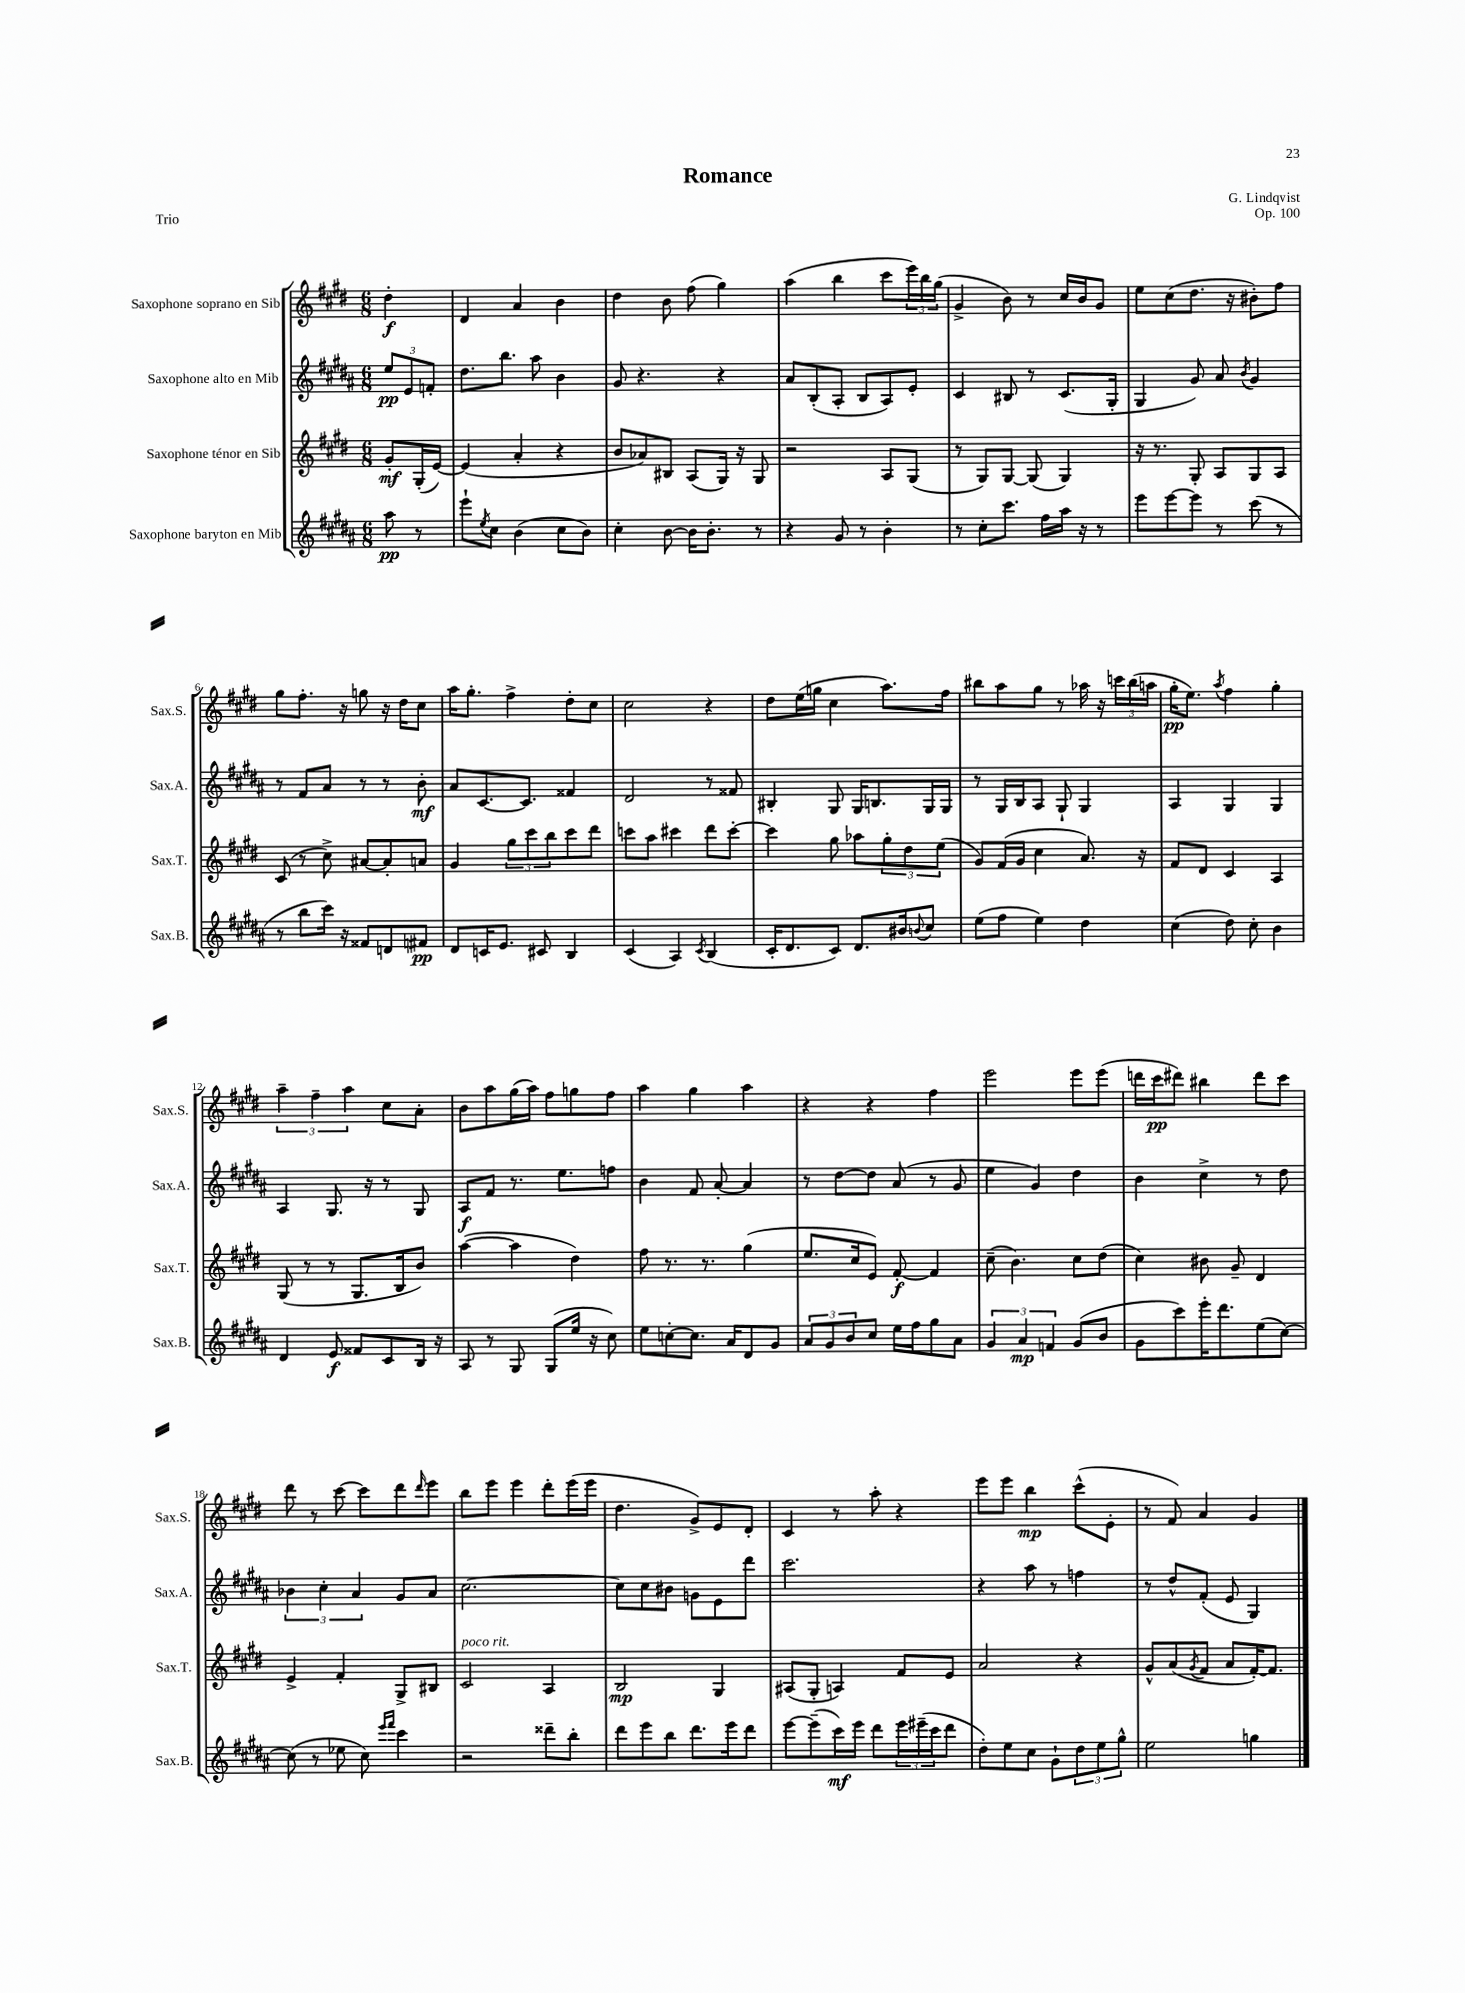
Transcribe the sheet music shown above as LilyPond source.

\header { title = "Romance" composer = "G. Lindqvist" opus = "Op. 100" piece = "Trio" }
<<
\new StaffGroup <<
\new Staff = "s0" \with { instrumentName = "Saxophone soprano en Sib" shortInstrumentName = "Sax.S." } {
    \clef treble \key e \major \numericTimeSignature \time 6/8 \partial 4
    dis''4-.\f |
    dis'4 a'4 b'4 |
    dis''4 b'8 fis''8( gis''4) |
    a''4( b''4 cis'''8 \tuplet 3/2 { e'''16) b''16 gis''16( } |
    gis'4-> b'8) r8 cis''16 b'16 gis'8 |
    e''8 cis''8( dis''8. r16 bis'8-.) fis''8 |
    gis''8 fis''8.-. r16 g''8 r16 dis''16 cis''8 |
    a''16 gis''8.-. fis''4-> dis''8-. cis''8 |
    cis''2 r4 |
    dis''8 e''16( g''16 cis''4 a''8.) fis''16 |
    bis''8 a''8 gis''8 r8 aes''16 r16 \tuplet 3/2 { c'''16 bis''16( a''16 } |
    gis''16-.\pp e''8.) \acciaccatura { a''8 } fis''4 gis''4-. |
    \tuplet 3/2 { a''4-- fis''4-- a''4 } cis''8 a'8-. |
    b'8 a''8 gis''16( a''16) fis''8 g''8 fis''8 |
    a''4 gis''4 a''4 |
    r4 r4 fis''4 |
    e'''2 e'''8 e'''8( |
    d'''16 cis'''16\pp dis'''8) bis''4 dis'''8 cis'''8 |
    dis'''8 r8 cis'''8~ cis'''8 dis'''8 \grace { dis'''16 } e'''8 |
    b''8 e'''8 e'''4 dis'''8-. e'''16( e'''16 |
    dis''4. gis'8->) e'8 dis'8-. |
    cis'4 r8 a''8-. r4 |
    e'''8 e'''8 b''4\mp cis'''8-^( e'8-. |
    r8 fis'8) a'4 gis'4 \bar "|." |
}
\new Staff = "s1" \with { instrumentName = "Saxophone alto en Mib" shortInstrumentName = "Sax.A." } {
    \clef treble \key b \major \numericTimeSignature \time 6/8 \partial 4
    \tuplet 3/2 { e''8\pp e'8 f'8-. } |
    dis''8. b''8. ais''8 b'4 |
    gis'8 r4. r4 |
    ais'8 b8-.( ais8-. b8 ais8) e'8-. |
    cis'4 bis8 r8 cis'8.( gis16-. |
    gis4 gis'8) ais'8 \acciaccatura { b'8 } gis'4 |
    r8 fis'8 ais'8 r8 r8 b'8-.\mf |
    ais'8 cis'8.~ cis'8. fisis'4 |
    dis'2 r8 fisis'8 |
    bis4-. gis8 gis16 b8. gis16 gis16 |
    r8 gis16 b16 ais8 gis8-! gis4 |
    ais4 gis4 gis4 |
    ais4 gis8. r16 r8 gis8 |
    ais8\f fis'8 r8. e''8. f''8 |
    b'4 fis'8 ais'8~-. ais'4 |
    r8 dis''8~ dis''8 ais'8( r8 gis'8 |
    e''4 gis'4) dis''4 |
    b'4 cis''4-> r8 dis''8 |
    \tuplet 3/2 { bes'4 cis''4-. ais'4 } gis'8 ais'8 |
    cis''2.~ |
    cis''8 cis''8 bis'8 g'8 e'8 dis'''8 |
    cis'''2. |
    r4 ais''8 r8 f''4 |
    r8 dis''8-^ fis'8-.( e'8 gis4) \bar "|." |
}
\new Staff = "s2" \with { instrumentName = "Saxophone ténor en Sib" shortInstrumentName = "Sax.T." } {
    \clef treble \key e \major \numericTimeSignature \time 6/8 \partial 4
    gis'8-.\mf gis16-.( e'16~) |
    e'4( a'4-. r4 |
    b'8 aes'8) bis8 a8( gis16) r16 gis8 |
    r2 a8 gis8( |
    r8 gis8) gis8~ gis8( gis4) |
    r16 r8. gis8-. a8 gis8 a8 |
    cis'8( r8 cis''8->) ais'8~ ais'8-. a'8 |
    gis'4 \tuplet 3/2 { gis''8 cis'''8 b''8 } cis'''8 dis'''8 |
    c'''8 a''8 cis'''4 dis'''8 cis'''8~-. |
    cis'''4 gis''8 aes''8 \tuplet 3/2 { gis''8-. dis''8 e''8( } |
    gis'8) fis'16( gis'16 cis''4 a'8.) r16 |
    fis'8 dis'8 cis'4 a4 |
    gis8( r8 r8 gis8. b16 b'8) |
    a''4~( a''4 dis''4) |
    fis''8 r8. r8. gis''4( |
    e''8. cis''16 e'8) fis'8~-.\f fis'4 |
    cis''8--( b'4.) cis''8 dis''8( |
    cis''4) bis'8 gis'8-- dis'4 |
    e'4-> fis'4-. gis8-> bis8 |
    cis'2^\markup { \italic "poco rit." } a4 |
    b2\mp gis4 |
    ais8( gis8-. a4) fis'8 e'8 |
    a'2 r4 |
    gis'8-^ a'8( \acciaccatura { gis'8 } fis'8 a'8 fis'16~-.) fis'8. \bar "|." |
}
\new Staff = "s3" \with { instrumentName = "Saxophone baryton en Mib" shortInstrumentName = "Sax.B." } {
    \clef treble \key b \major \numericTimeSignature \time 6/8 \partial 4
    ais''8\pp r8 |
    e'''8-! \acciaccatura { e''8 } cis''8 b'4( cis''8 b'8) |
    cis''4-. b'8~ b'16 b'8.-. r8 |
    r4 gis'8 r8 b'4-. |
    r8 cis''8-. cis'''8. fis''16 ais''16 r16 r8 |
    e'''8 e'''8~ e'''8 r8 cis'''8( r8 |
    r8 b''8 cis'''16) r16 fisis'8 d'8 fis'8\pp |
    dis'8 c'16 e'8. cis'8 b4 |
    cis'4( ais4) \acciaccatura { cis'8 } b4( |
    cis'16-. dis'8. cis'8) dis'8. bis'16 \appoggiatura { b'8 } cis''8 |
    e''8( fis''8 e''4) dis''4 |
    cis''4( dis''8) cis''8-. b'4 |
    dis'4 e'8\f fisis'8 cis'8 b16 r16 |
    ais8 r8 gis8 gis8( e''16 r16 cis''8) |
    e''8 c''8~-. c''8. ais'16 dis'8 gis'8 |
    \tuplet 3/2 { ais'8 gis'8 b'8 } cis''8 e''16 fis''16 gis''8 ais'8 |
    \tuplet 3/2 { gis'4 ais'4\mp f'4 } gis'8( b'8 |
    gis'8 cis'''8) e'''16-. dis'''8. e''8( cis''8~) |
    cis''8( r8 ees''8 cis''8) \grace { e'''16 fis'''16 } cis'''4 |
    r2 disis'''8-- b''8-. |
    dis'''8 e'''8 b''8 dis'''8. e'''16 dis'''8 |
    e'''8~ e'''8--( cis'''16\mf) e'''16 dis'''8 \tuplet 3/2 { e'''16 eis'''16--( cis'''16 } dis'''8 |
    dis''8-.) e''8 cis''8 gis'8-! \tuplet 3/2 { dis''8 e''8 gis''8-^ } |
    e''2 g''4 \bar "|." |
}
>>
>>
